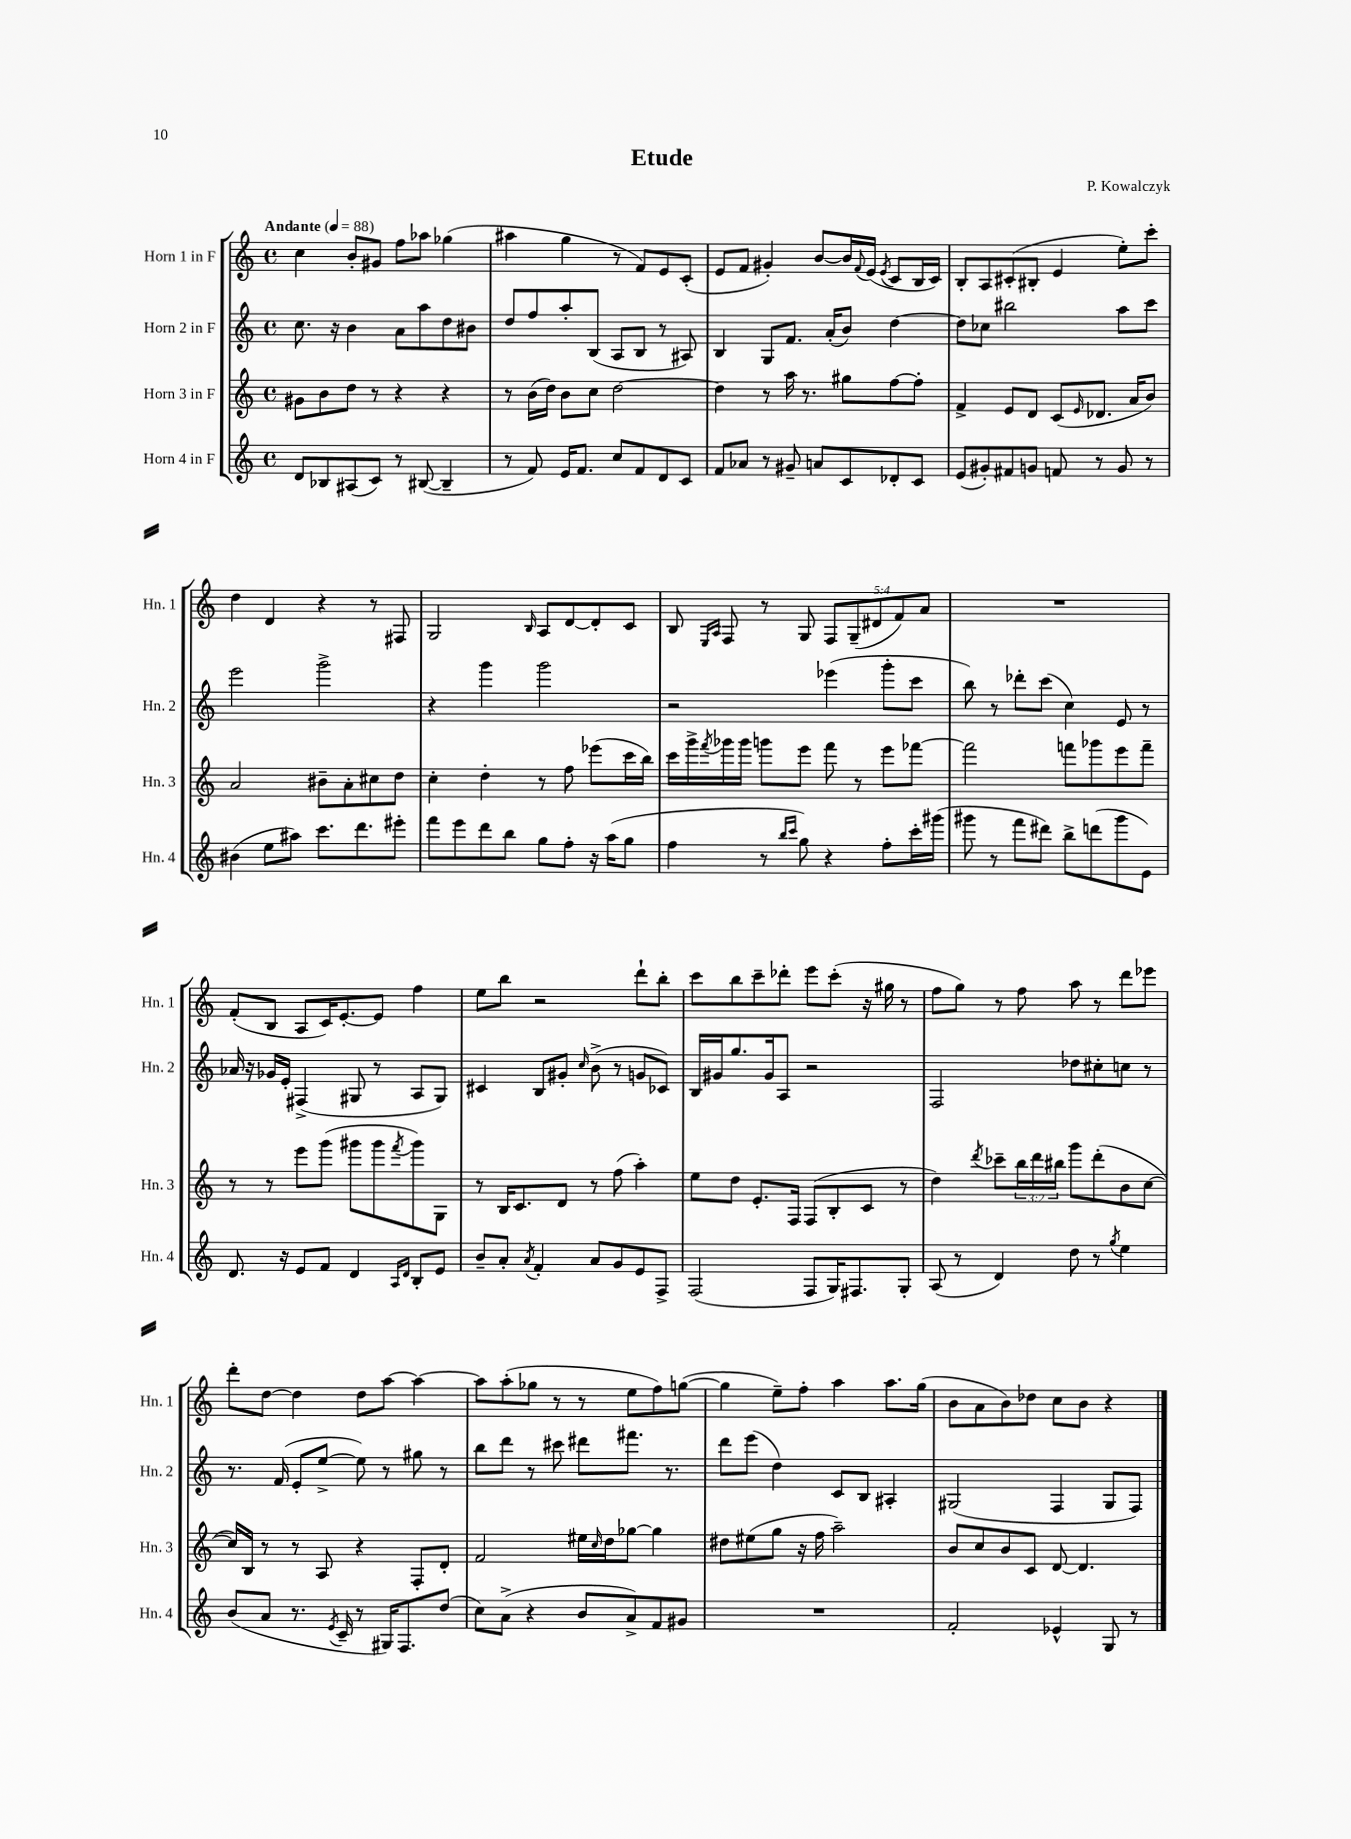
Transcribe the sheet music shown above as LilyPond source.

\header { title = "Etude" composer = "P. Kowalczyk" }
<<
\new StaffGroup <<
\new Staff = "s0" \with { instrumentName = "Horn 1 in F" shortInstrumentName = "Hn. 1" } {
    \clef treble \key c \major \defaultTimeSignature \time 4/4 \override Staff.TupletNumber.text = #tuplet-number::calc-fraction-text \tempo "Andante" 4 = 88
    c''4 b'8-. gis'8 f''8 aes''8 ges''4( |
    ais''4 g''4 r8 f'8) e'8 c'8-.( |
    e'8 f'8 gis'4-.) b'8~ b'16 \appoggiatura { f'8 } e'16( \acciaccatura { e'8 } c'8 b16 c'16) |
    b8-. a8 cis'8-.( bis8-. e'4 e''8-.) c'''8-. |
    d''4 d'4 r4 r8 fis8 |
    g2 \grace { b16 } a8 d'8~ d'8-. c'8 |
    b8 \grace { e16 a16 } f8 r8 g8 \tuplet 5/4 { f8 g8--( dis'8 f'8) a'8 } |
    R1 |
    f'8-.( b8 a8 c'16) e'8.~-. e'8 f''4 |
    e''8 b''8 r2 d'''8-! b''8-. |
    c'''8 b''8 c'''8-- des'''8-. e'''8 c'''8-.( r16 gis''16 r8 |
    f''8 g''8) r8 f''8 a''8 r8 d'''8 ees'''8 |
    d'''8-. d''8~ d''4 d''8 a''8~ a''4~ |
    a''8 a''8-.( ges''8 r8 r8 e''8 f''8) g''8~( |
    g''4 e''8--) f''8-. a''4 a''8. g''16( |
    b'8 a'8 b'8) des''8 c''8 b'8 r4 \bar "|." |
}
\new Staff = "s1" \with { instrumentName = "Horn 2 in F" shortInstrumentName = "Hn. 2" } {
    \clef treble \key c \major \defaultTimeSignature \time 4/4
    c''8. r16 b'4 a'8 a''8 d''8 bis'8 |
    d''8 f''8 a''8-. b8( a8 b8 r8 ais8) |
    b4 g8 f'8. a'16-.( b'8) d''4~ |
    d''8 ces''8 bis''2 a''8 c'''8 |
    e'''2 g'''2-> |
    r4 g'''4 g'''2 |
    r2 ees'''4( g'''8-. c'''8 |
    b''8) r8 des'''8-. c'''8( c''4) e'8 r8 |
    aes'16 r16 ges'16 e'16-. fis4->( gis8 r8 a8 gis8) |
    cis'4 b8 gis'8-. \grace { c''16 } b'8->( r8 g'8 ces'8) |
    b16 gis'16 g''8. gis'16 a8 r2 |
    f2 des''8 cis''8-. c''8 r8 |
    r8. f'16( e'8-. e''8~-> e''8) r8 gis''8 r8 |
    b''8 d'''8 r8 cis'''8 dis'''8 fis'''8. r8. |
    d'''8 e'''8( d''4) c'8 b8 ais4-. |
    gis2( f4 gis8 f8) \bar "|." |
}
\new Staff = "s2" \with { instrumentName = "Horn 3 in F" shortInstrumentName = "Hn. 3" } {
    \clef treble \key c \major \defaultTimeSignature \time 4/4 \override Staff.TupletNumber.text = #tuplet-number::calc-fraction-text
    gis'8 b'8 d''8 r8 r4 r4 |
    r8 b'16( d''16) b'8 c''8 d''2~ |
    d''4 r8 a''16 r8. gis''8 f''8~ f''8-. |
    f'4-> e'8 d'8 c'8( \grace { e'16 } des'8. a'16 b'8) |
    a'2 bis'8-- a'8-. cis''8 d''8 |
    c''4-. d''4-. r8 f''8 ees'''8( c'''16 b''16) |
    c'''16 g'''16-> \acciaccatura { f'''8 } ges'''16 ges'''16 g'''8 e'''8 f'''8 r8 e'''8 fes'''8~ |
    fes'''2 f'''8 ges'''8 e'''8 f'''8-- |
    r8 r8 e'''8 g'''8( gis'''8 gis'''8 \acciaccatura { f'''8 } gis'''8) g8 |
    r8 b16 c'8. d'8 r8 f''8( a''4-.) |
    e''8 d''8 e'8.-. f16 f8( b8-. c'8 r8 |
    d''4) \acciaccatura { d'''8 } ces'''8-- \tuplet 3/2 { b''16 d'''16 bis''16 } g'''8 d'''8-.( b'8 c''8~ |
    c''16) b16 r8 r8 a8 r4 f8-. d'8-. |
    f'2 eis''16 \grace { c''16 } d''16 ges''8~ ges''4 |
    dis''8 eis''8( g''8 r16 f''16 a''2--) |
    b'8 c''8 b'8 c'8 d'8~ d'4. \bar "|." |
}
\new Staff = "s3" \with { instrumentName = "Horn 4 in F" shortInstrumentName = "Hn. 4" } {
    \clef treble \key c \major \defaultTimeSignature \time 4/4
    d'8 bes8 ais8( c'8) r8 bis8~( bis4-- |
    r8 f'8) e'16 f'8. c''8 f'8 d'8 c'8 |
    f'8 aes'8 r8 gis'8-- a'8 c'8 des'8-. c'8 |
    e'8( gis'8-.) fis'8 g'8 f'8 r8 g'8 r8 |
    bis'4( e''8 ais''8) c'''8. d'''8. eis'''8-. |
    f'''8 e'''8 d'''8 b''8 g''8 f''8-. r16 a''16( g''8 |
    f''4 r8 \grace { b''16 c'''16 } g''8) r4 f''8-. c'''16-. gis'''16( |
    gis'''8 r8 f'''8 dis'''8) b''8-> d'''8( gis'''8 e'8) |
    d'8. r16 e'8 f'8 d'4 \grace { a16 d'16 } b8-. e'8 |
    b'8-- a'8-. \acciaccatura { a'8 } f'4-. a'8 g'8 e'8 f8-> |
    f2( f8 g16) fis8. g8-. |
    a8( r8 d'4) d''8 r8 \acciaccatura { g''8 } e''4 |
    b'8( a'8 r8. \acciaccatura { e'8 } c'16-- r8 gis16) f8. d''8( |
    c''8) a'8->( r4 b'8 a'8->) f'8 gis'8 |
    R1 |
    f'2-. ees'4-^ g8 r8 \bar "|." |
}
>>
>>
\layout { \context { \Score \remove "Bar_number_engraver" } }
